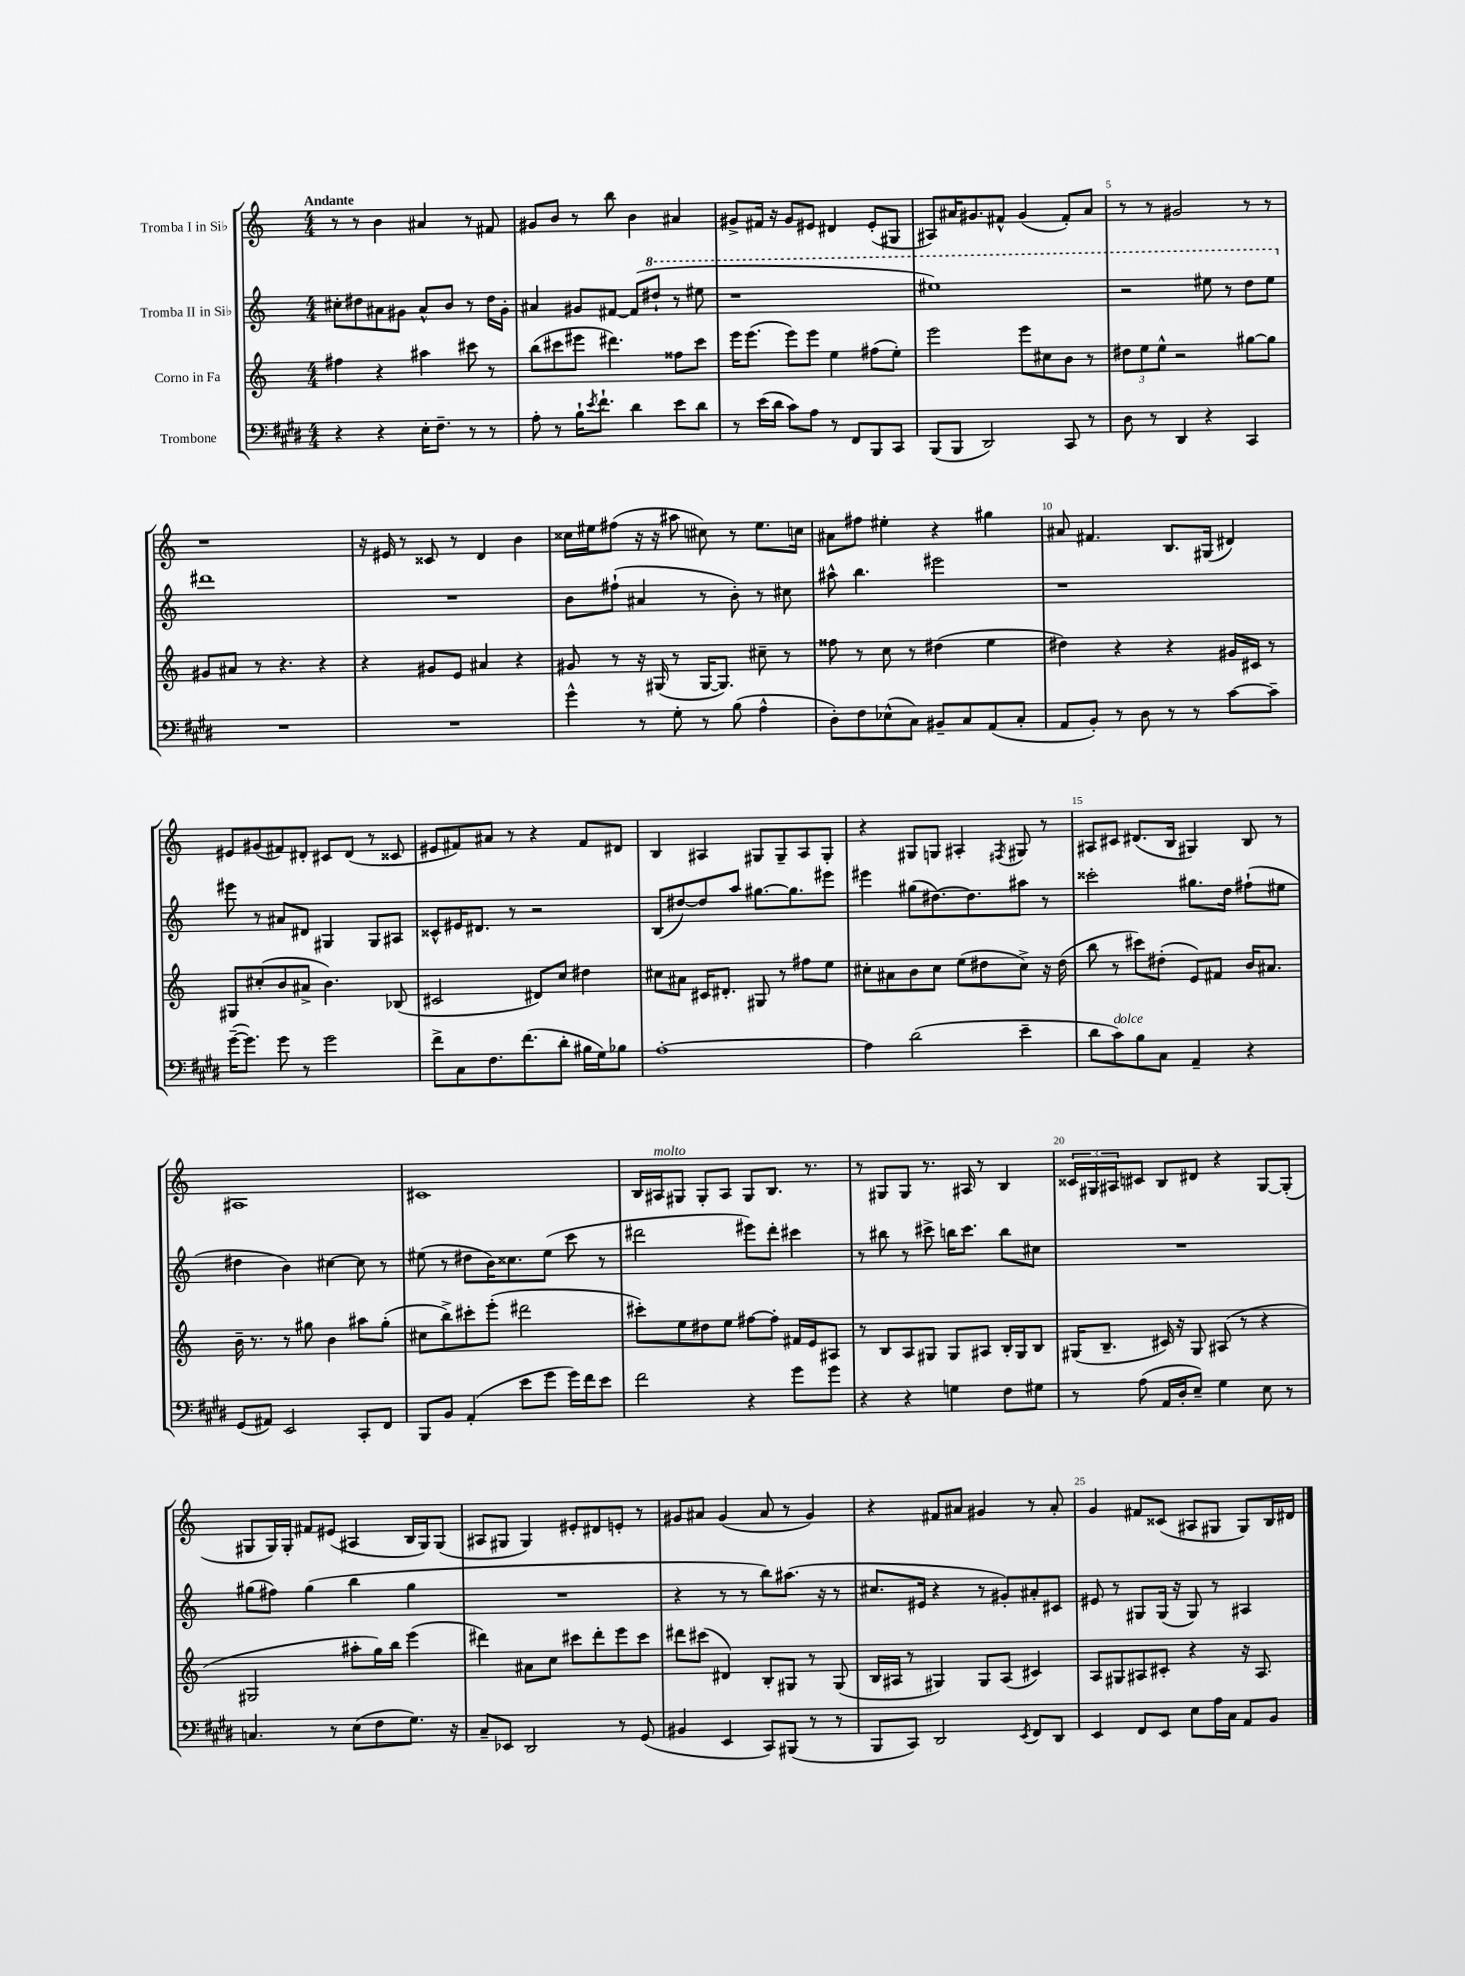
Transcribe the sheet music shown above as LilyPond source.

<<
\new StaffGroup <<
\new Staff = "s0" \with { instrumentName = "Tromba I in Sib" } {
    \clef treble \key c \major \numericTimeSignature \time 4/4 \tempo "Andante"
    r8 r8 b'4 ais'4 r8 fis'8 |
    gis'8 b'8 r8 b''8 b'4 ais'4 |
    gis'8-> fis'16 r16 gis'8 eis'8 dis'4 eis'8-.( gis8 |
    ais8) ais'16 gis'8. fis'8-^ gis'4( fis'8-.) ais'8 |
    r8 r8 gis'2 r8 r8 |
    r1 |
    r16 eis'16 r8 cisis'8 r8 d'4 b'4 |
    cisis''16 eis''16 fis''8( r16 r16 ais''8 cis''8) r8 eis''8. c''16 |
    ais'8 fis''8 eis''4-. r4 gis''4 |
    ais'8 fis'4. b8. gis16( dis'4) |
    eis'8 gis'8( fis'8) dis'8-. cis'8 dis'8( r8 cisis'8 |
    eis'8 fis'8) ais'8 r8 r4 fis'8 dis'8 |
    b4 ais4 gis8 gis8-- ais8 gis8-. |
    r4 gis8 g8 ais4-. \acciaccatura { fis8 } gis8 r8 |
    ais8 cis'8 dis'8.( b16 gis4) b8 r8 |
    ais1 |
    cis'1 |
    b16 ais16^\markup { \italic "molto" } gis8 gis8-. ais8 gis8 b8. r8. |
    r8 gis8 gis8 r8. ais16 r8 b4 |
    \tuplet 3/2 { cisis'16 gis16 ais16 } cis'8 b8 dis'8 r4 gis8~ gis8-.( |
    gis8 gis16) gis16-. fis'8 eis'8( ais4 b16 gis16) gis8( |
    ais8 gis8 gis4) eis'8-. dis'8 e'8-. r8 |
    gis'8 ais'8 gis'4( ais'8 r8 gis'4) |
    r4 fis'8 ais'8 gis'4 r8 ais'8-. |
    g'4 fis'8 cisis'8( ais8 gis8 gis8) b16 dis'16 \bar "|." |
}
\new Staff = "s1" \with { instrumentName = "Tromba II in Sib" } {
    \clef treble \key c \major \numericTimeSignature \time 4/4
    cis''8-. dis''8 ais'8 gis'8 ais'8-^ b'8 r8 dis''16 gis'16-. |
    ais'4 gis'8 fis'8~ fis'8( \ottava #1 dis'''8-! r8 eis'''8 |
    r1 |
    eis'''1) |
    r2 eis'''8 r8 d'''8 eis'''8 \ottava #0 |
    dis'''1 |
    R1 |
    b'8 fis''8-!( ais'4 r8 b'8-.) r8 cis''8 |
    ais''8-^ b''4. eis'''2 |
    r1 |
    eis'''8 r8 ais'8 dis'8 gis4 gis8 ais8 |
    cisis'8-^ eis'16 dis'8. r8 r2 |
    b8( dis''8~) dis''8 a''8 gis''8.~ gis''8. eis'''8 |
    eis'''4 gis''8( dis''8.~) dis''8. ais''8 r8 |
    cisis'''2-. gis''8. d''16 fis''8-!( eis''8 |
    dis''4 b'4) cis''4~ cis''8 r8 |
    eis''8( r8 dis''8 b'16) cisis''8. eis''8( c'''8 r8 |
    dis'''2 eis'''8) dis'''8-. cis'''4 |
    r8 bis''8 r8 cis'''8-> b''16 cis'''8. b''8 cis''8 |
    R1 |
    gis''8( fis''8) gis''4( b''4 gis''4 |
    R1 |
    r4 r8 r8 b''8) ais''8.( r16 r8 |
    cis''8. eis'16 r4 r8 gis'8-.) ais'8-. cis'8 |
    eis'8 r8 gis8 gis16( r16 gis8) r8 ais4 \bar "|." |
}
\new Staff = "s2" \with { instrumentName = "Corno in Fa" } {
    \clef treble \key c \major \numericTimeSignature \time 4/4
    fis''4 r4 ais''4 cis'''8 r8 |
    b''8( cis'''8 eis'''8 dis'''4.) fisis''8 cis'''8 |
    e'''16 e'''8.( e'''8) e'''8 e''4 fis''8( e''8-.) |
    e'''2 e'''8 cis''8 b'8 r8 |
    \tuplet 3/2 { dis''8 e''8 e''8-^ } r2 gis''8~ gis''8 |
    gis'8 ais'8 r8 r4. r4 |
    r4 gis'8 e'8 ais'4 r4 |
    gis'8 r8 r16 gis16( r8 gis16~ gis8.) cis''8-- r8 |
    fisis''8 r8 c''8 r8 dis''4( e''4 |
    dis''4) r4 r4 gis'16 cis'16 r8 |
    gis8 cis''8-.( b'8 ais'8-> b'4.) bes8( |
    cis'2 dis'8) c''8 dis''4 |
    cis''8 ais'8 cis'16 dis'8.-. gis8 r8 fis''8 e''8 |
    cis''8-. ais'8 b'8 cis''8 e''8( dis''8 cis''8->) r16 dis''16( |
    b''8 r8 cis'''8) dis''8-.( e'8) fis'8 b'16 ais'8. |
    b'16-- r8. r8 gis''8 b'4 ais''8 gis''8-.( |
    cis''8 b''8->) cis'''8-. e'''8-.( dis'''2 |
    cis'''8-.) e''8 dis''8 e''8 fis''8~ fis''8-. fis'16 e'16 ais8 |
    r8 b8 a8 gis8 gis8 ais8 b16-. gis16 b8 |
    gis16( b8.-- cis'16) r16 gis8 ais8( r8 r4 |
    gis2 ais''8-. g''16) b''16 e'''4( |
    dis'''4) ais'8 c''8 cis'''8 dis'''8-. e'''8 cis'''8 |
    dis'''8 cis'''8( dis'4) b8-. gis8 r8 gis8( |
    b16 ais16 r8 gis4) gis8 ais8( cis'4) |
    a8 gis8 ais8 cis'8-. r4 r16 ais8. \bar "|." |
}
\new Staff = "s3" \with { instrumentName = "Trombone" } {
    \clef bass \key e \major \numericTimeSignature \time 4/4
    r4 r4 e16-. fis8.-- r8 r8 |
    a8-. r8 b16-! \acciaccatura { e'8 } fis'8.-! dis'4 e'8 dis'8 |
    r8 e'16( dis'16 cis'8) a8 r8 fis,8 b,,8 cis,8 |
    b,,8( b,,8 dis,2) cis,8 r8 |
    dis8 r8 dis,4 r4 cis,4 |
    R1 |
    R1 |
    gis'4-^ r8 gis8-. r8 b8( a4-^ |
    dis8-.) fis8 ees8-^( cis8) bis,8-- cis8 a,8( cis8-. |
    a,8 b,8-.) r8 dis8 r8 r8 cis'8~ cis'8-- |
    gis'16~--( gis'8.) gis'8 r8 gis'2 |
    fis'8-> cis8 fis8. fis'8.( dis'8-. bis16 gis16) bes8 |
    a1~-. |
    a4 dis'2( e'4-- |
    dis'8 cis'8^\markup { \italic "dolce" }) b8 cis8 a,4-- r4 |
    gis,8( ais,8) e,2 cis,8-. fis,8 |
    b,,8 b,8 a,4-.( e'8 gis'8 gis'16) fis'16 e'8 |
    fis'2 r4 gis'8 gis'8 |
    r4 r4 g4 fis8 gis8 |
    r8 a8( a,16 dis16-. e8--) gis4 e8 r8 |
    c4. r8 e8( fis8 gis8.) r16 |
    cis8-- ees,8 dis,2 r8 gis,8( |
    bis,4 e,4 cis,8) bis,,8( r8 r8 |
    b,,8 cis,8) dis,2 \acciaccatura { e,8 } fis,8 dis,8 |
    e,4 fis,8 e,8 e8 a16 cis16 a,8 b,8 \bar "|." |
}
>>
>>
\layout { \context { \Score \override BarNumber.break-visibility = ##(#f #t #t) barNumberVisibility = #(every-nth-bar-number-visible 5) } }
